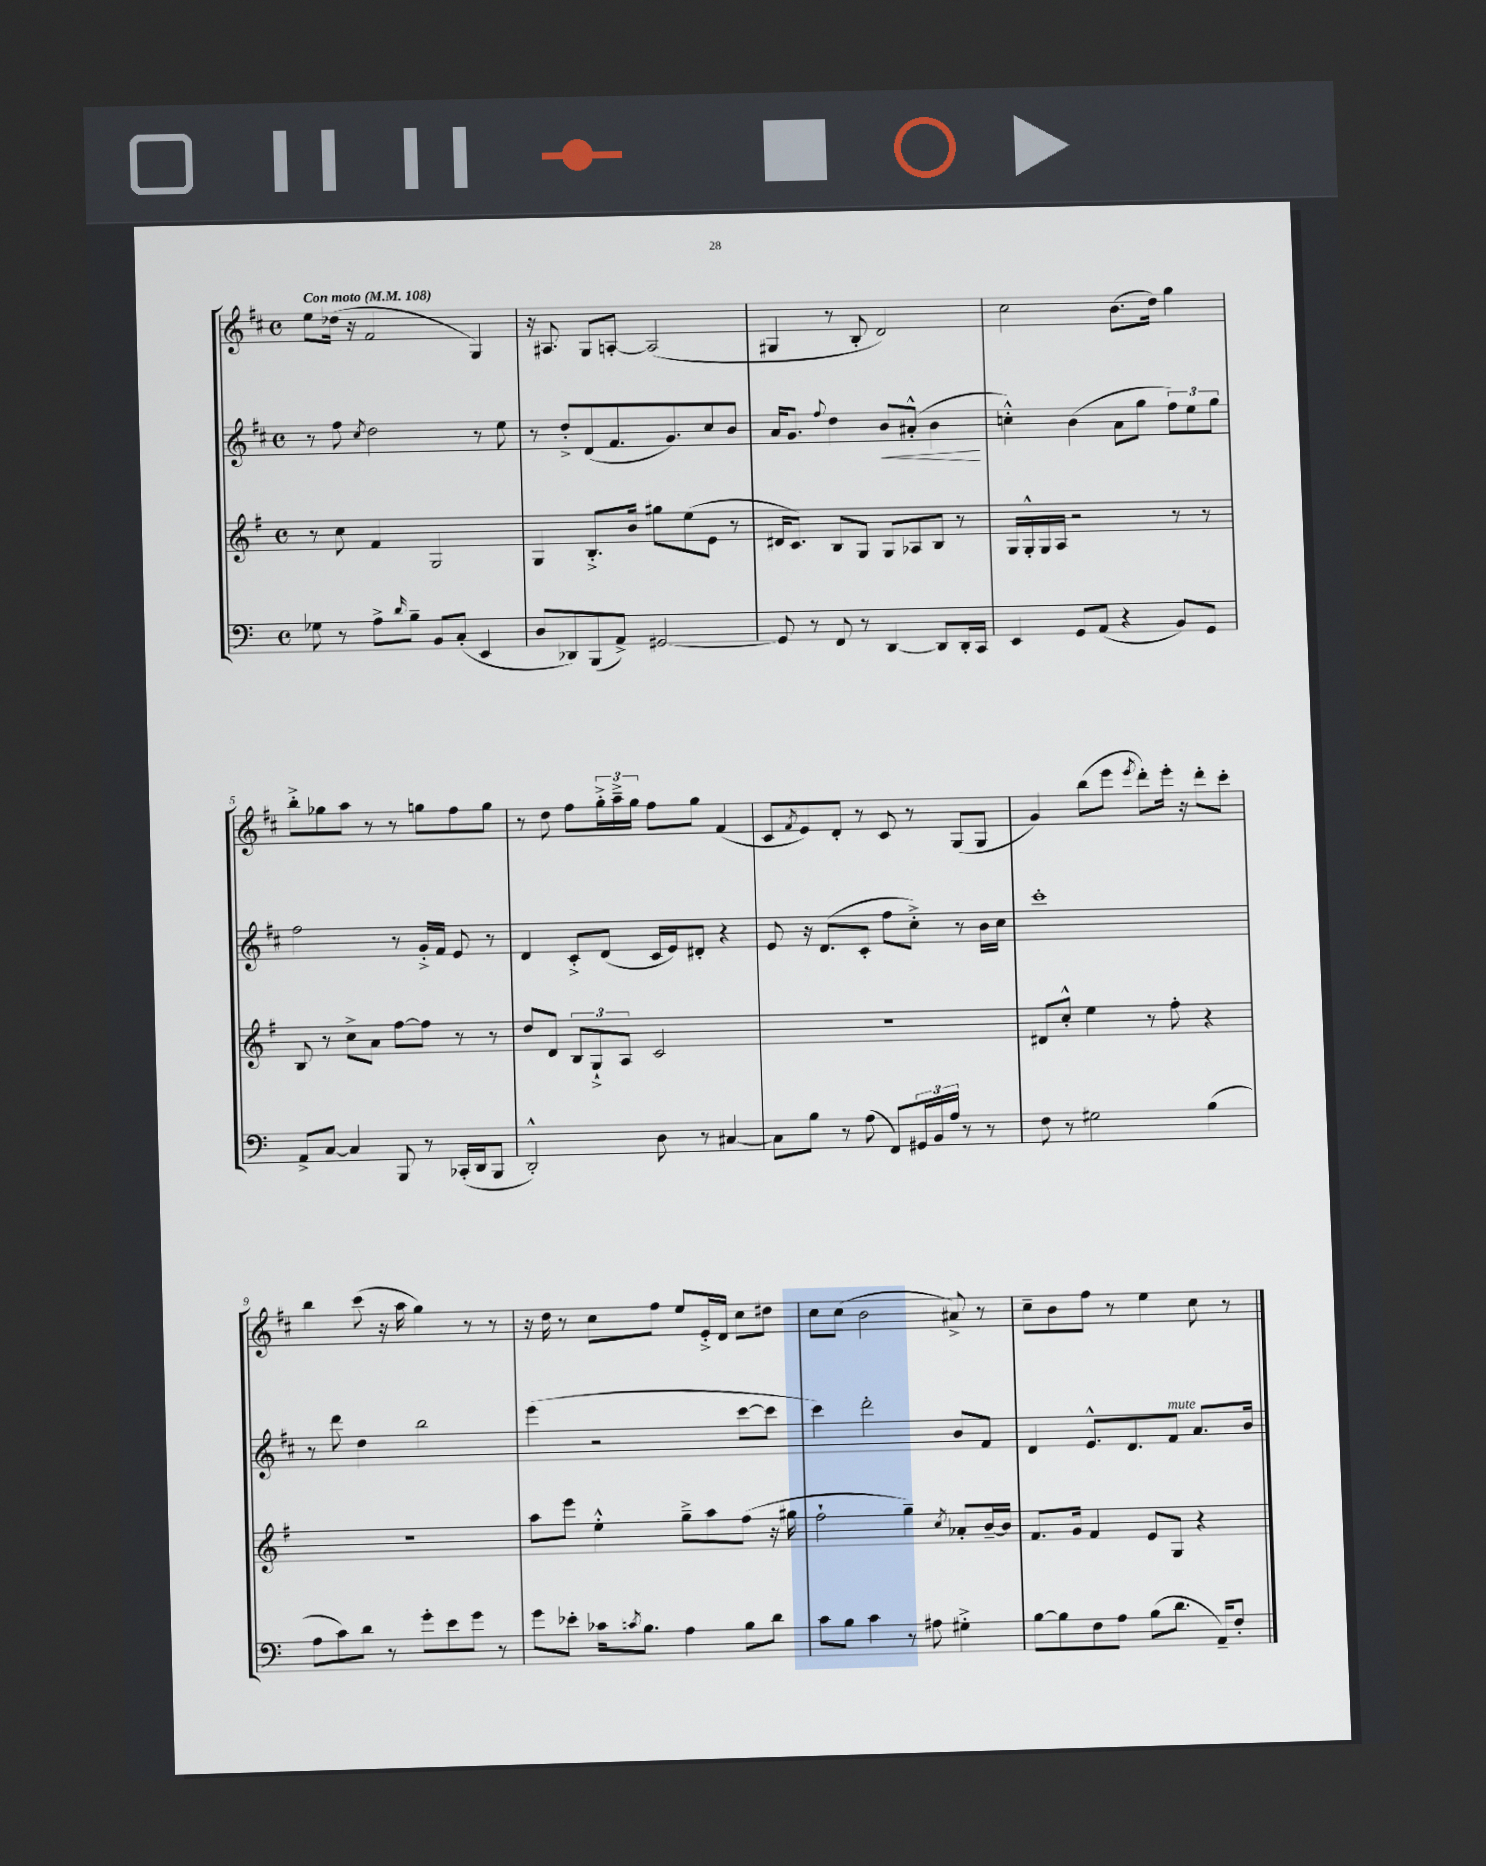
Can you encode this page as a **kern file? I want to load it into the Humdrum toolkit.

**kern	**kern	**kern	**dynam	**kern
*part4	*part3	*part2	*part2	*part1
*staff4	*staff3	*staff2	*staff2	*staff1
*clefF4	*clefG2	*clefG2	*	*clefG2
*k[]	*k[f#]	*k[f#c#]	*	*k[f#c#]
*M4/4	*M4/4	*M4/4	*	*M4/4
*met(c)	*met(c)	*met(c)	*	*met(c)
*MM108	*MM108	*MM108	*	*MM108
=1	=1	=1	=1	=1
!	!	!	!	!LO:TX:a:B:t=Con moto
8G-X\	8r	8r	.	8ee\L
8r	8cc\	8ff#\	.	(16dd-X\Jk
.	.	.	.	16r
.	.	8qcc#/	.	.
8A^\L	4f#/	2dd\	.	2f#/
16qqd/	.	.	.	.
8B~\J	.	.	.	.
8BB/L	2G/	.	.	.
(8C'/J	.	.	.	.
4EE/	.	8r	.	4G/)
.	.	8ee\	.	.
=2	=2	=2	=2	=2
8D/L	4G/	8r	.	16r
.	.	.	.	8.A#X/
8DD-X/)	.	8dd'^/L	.	.
(8BBB/	8.B'^/L	(8d/	.	8G/L
8AA^/J)	.	8.f#/	.	[8An'/J
.	16b/Jk	.	.	.
[2GG#X/	8gg#X\L	.	.	(2A/]
.	.	8.g/)	.	.
.	(8ee\	.	.	.
.	8e\J	8cc#/	.	.
.	8r	8b/J	.	.
=3	=3	=3	=3	=3
8GG#/]	16d#X/KL	16a/KL	.	4G#X/
.	8.c/J)	8.g/J	.	.
8r	.	.	.	.
.	.	8qqff#/	.	.
8FF/	8B/L	4dd\	.	8r
8r	8G/J	.	.	8B'/
!	!	!	!LO:HP:b	!
[4DD/	8G/L	8b/L	<	2d/)
.	8A-X/	(8a#X'^^/J	.	.
8DD/L]	8B/J	4b\	.	.
16DD'/L	8r	.	.	.
16CC/JJ	.	.	.	.
.	.	.	[	.
=4	=4	=4	=4	=4
4EE/	16G/LL	4ccn'^^\)	.	2cc#\
.	16G'^^/	.	.	.
.	16G/	.	.	.
.	16A/JJ	.	.	.
8GG/L	2r	(4b\	.	.
(8AA/J	.	.	.	.
4r	.	8a\L	.	(8.b\L
.	.	8gg\J	.	.
.	.	.	.	16dd\Jk)
8BB/L)	8r	12ff#\L)	.	4gg\
.	.	12ee\	.	.
8GG/J	8r	.	.	.
.	.	12gg\J	.	.
!!LO:LB:g=z
=5	=5	=5	=5	=5
8AA^/L	8B/	2ff#\	.	8bb'^\L
[8C/J	8r	.	.	8gg-X\
4C/]	8cc^\L	.	.	8aa\J
.	8a\J	.	.	8r
8BBB/	[8ff#\L	8r	.	8r
8r	8ff#\J]	16g'^/LL	.	8ggn\L
.	.	16f#/JJ	.	.
(16CC-X'/LL	8r	8e/	.	8ff#\
16DD/J	.	.	.	.
8BBB/J	8r	8r	.	8gg\J
=6	=6	=6	=6	=6
2DD'^^/)	8dd/L	4d/	.	8r
.	8d/J	.	.	8dd\
.	12B/L	8c#'^/L	.	8ff#\L
.	12G`^/	.	.	.
.	.	(8d/J	.	24gg'^\L
.	12A/J	.	.	24aa~^\
.	.	.	.	24gg\JJ
8D\	2c/	16c#/LL	.	8ff#\L
.	.	16e/J)	.	.
8r	.	8d#X'/J	.	8gg\J
[4C#X/	.	4r	.	(4f#/
=7	=7	=7	=7	=7
8C#\L]	1r	8e/	.	8c#/L
.	.	.	.	8qf#/
8B\J	.	16r	.	8e/)
.	.	(8.d/L	.	.
8r	.	.	.	8d'/J
(8A\	.	8c#'/J	.	8r
8FF/L)	.	8ff#\L	.	8c#/
24GG#X/L	.	8cc#'^\J)	.	8r
24BB/	.	.	.	.
24A/JJ	.	.	.	.
8r	.	8r	.	(8G/L
8r	.	16b\LL	.	8G/J
.	.	16cc#\JJ	.	.
=8	=8	=8	=8	=8
8F\	8d#X/L	1ccc#'	.	4g/)
8r	8cc'^^/J	.	.	.
2G#X\	4ee\	.	.	(8bb\L
.	.	.	.	8eee\J
.	.	.	.	8qeee/
.	8r	.	.	8ddd'\L)
.	8ff#'\	.	.	16eee'\Jk
.	.	.	.	16r
(4B\	4r	.	.	8ddd'\L
.	.	.	.	8ccc#'\J
!!LO:LB:g=z
=9	=9	=9	=9	=9
8A\L	1r	8r	.	4bb\
8c\)	.	8ddd\	.	.
8d\J	.	4dd\	.	(8ccc#\
8r	.	.	.	16r
.	.	.	.	16aa\
8g'\L	.	2bb\	.	4gg\)
8e\	.	.	.	.
8g\J	.	.	.	8r
8r	.	.	.	8r
=10	=10	=10	=10	=10
8g\L	8aa\L	(4eee\	.	16r
.	.	.	.	16dd\
8e-X'\J	8eee\J	.	.	8r
16c-X\KL	4ee'^^\	2r	.	8cc#\L
8qcn/	.	.	.	.
8.B\J	.	.	.	.
.	.	.	.	8ff#\J
4A\	8gg~^\L	.	.	8ee/L
.	8aa\	.	.	16e'^/L
.	.	.	.	16d/JJ
8B\L	(8ff#\J	[8ccc#\L	.	8cc#\L
8d\J	16r	8ccc#\J]	.	8dd#X\J
.	16gg#X\	.	.	.
=11	=11	=11	=11	=11
8c\L	2ff#`\	4ccc#\)	.	8cc#\L
8B\J	.	.	.	(8cc#\J
4c\	.	2ddd'\	.	2b\
8r	4gg~\)	.	.	.
8A#X\	.	.	.	.
.	8qcc/	.	.	.
4G#X'^\	8a-X'/L	8b/L	.	8a#X^/)
.	[16b~/L	8f#/J	.	8r
.	16b/JJ]	.	.	.
=12	=12	=12	=12	=12
[8B\L	8.f#/L	4d/	.	8cc#~\L
8B\]	.	.	.	8b\
.	16g/Jk	.	.	.
8F\	4f#/	8.e^^/L	.	8ff#\J
8A\J	.	.	.	8r
.	.	8.d/	.	.
(8B\L	8e/L	.	.	4ee\
!	!	!LO:TX:a:i:t=mute	!	!
8.d\J	8G/J	8f#/J	.	.
.	4r	8.a/L	.	8cc#\
16AA~/KL)	.	.	.	.
8F'/J	.	.	.	8r
.	.	16b/Jk	.	.
==	==	==	==	==
*-	*-	*-	*-	*-
